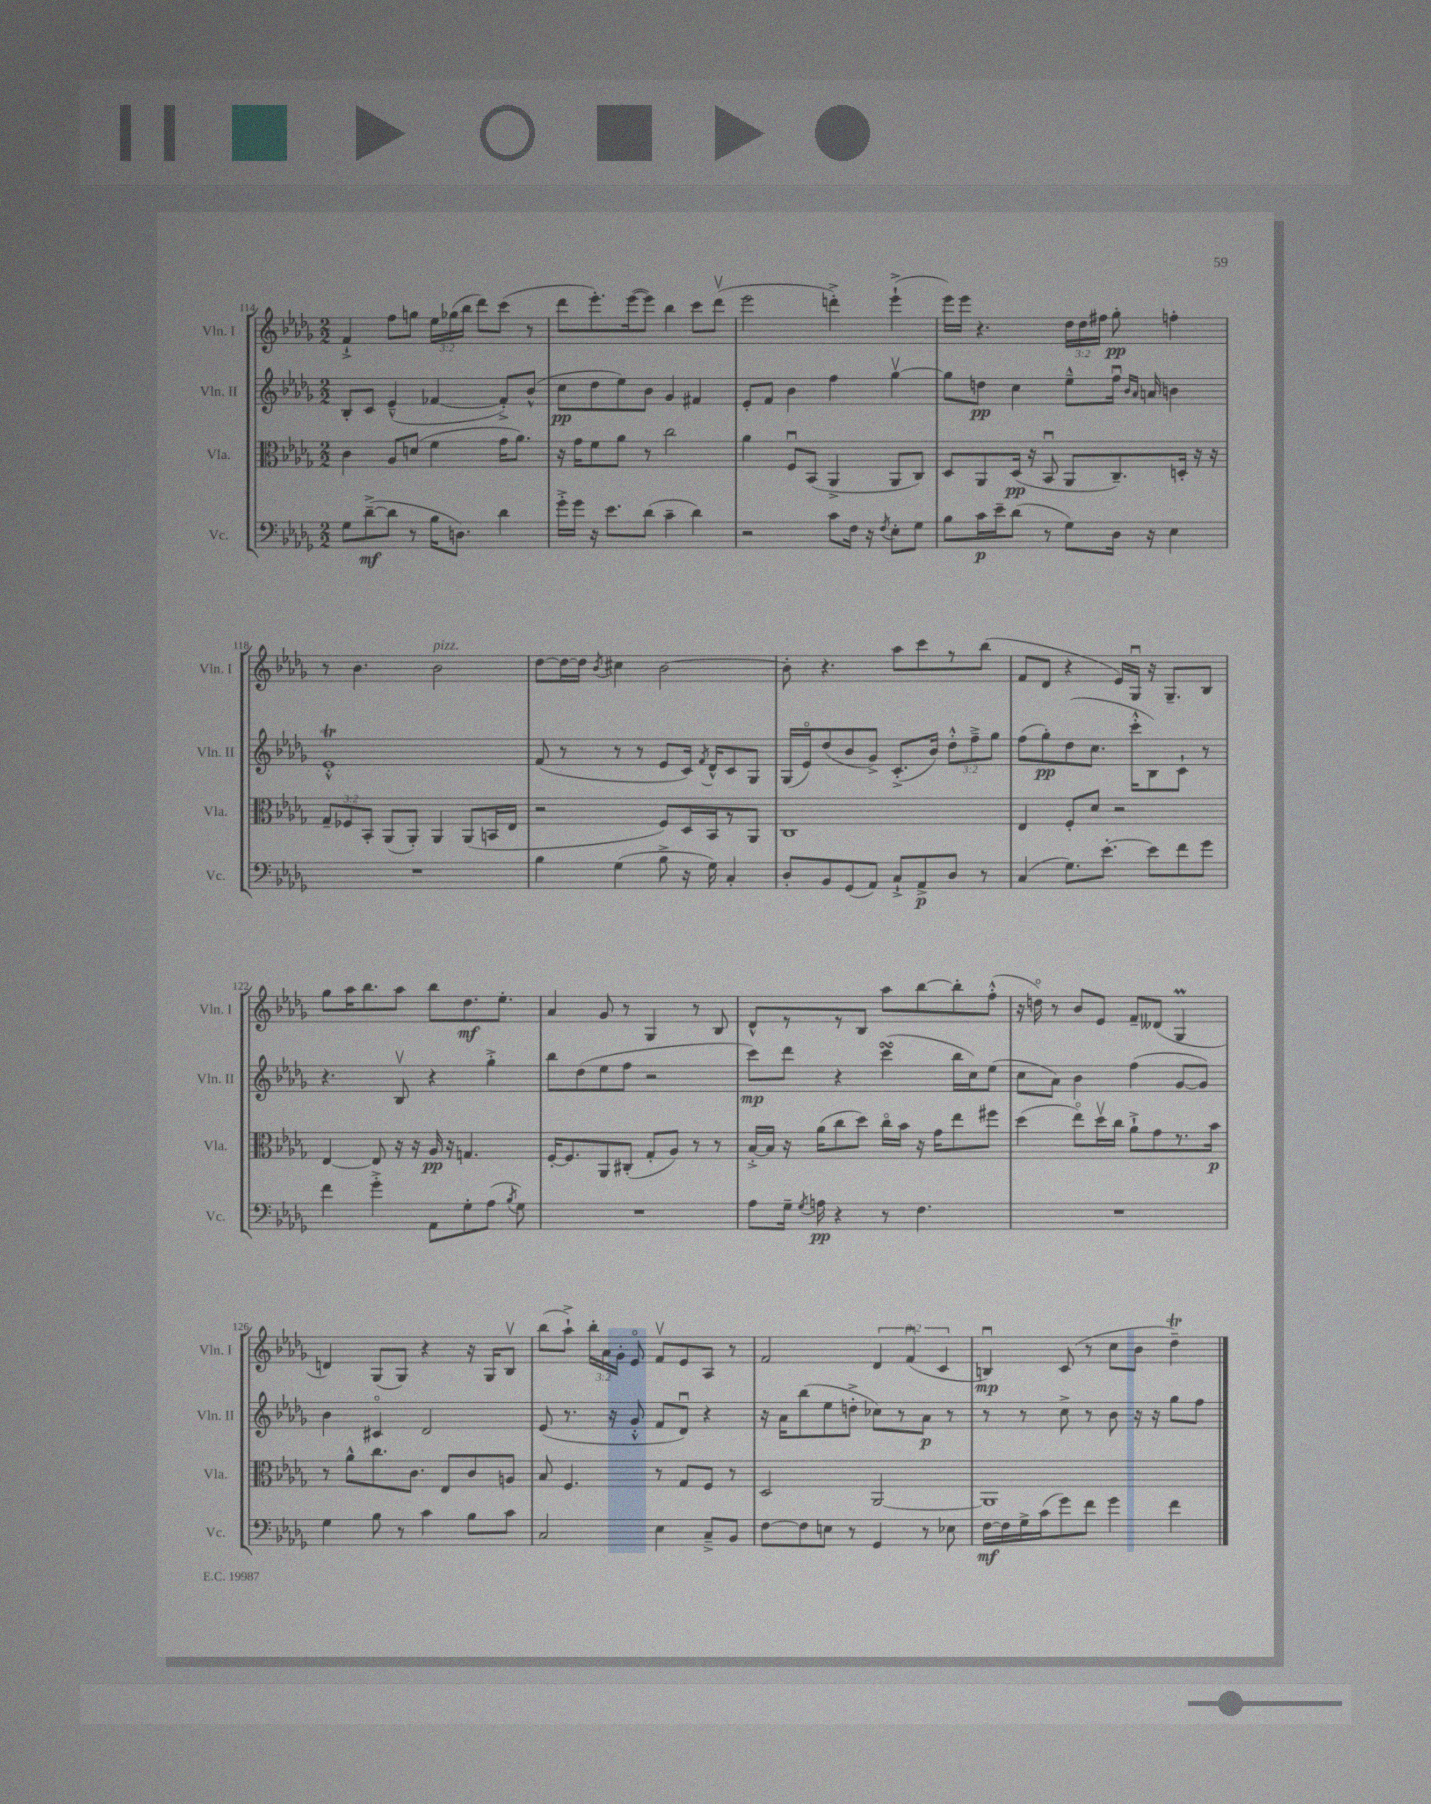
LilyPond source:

<<
\new StaffGroup <<
\new Staff = "s0" \with { instrumentName = "Vln. I" shortInstrumentName = "Vln. I" } {
    \clef treble \key des \major \numericTimeSignature \time 2/2 \override Staff.TupletNumber.text = #tuplet-number::calc-fraction-text
    \autoBeamOff f'4-!-> f''8[ g''8] \tuplet 3/2 { ees''16[ ges''16( bes''16] } des'''8[) c'''8]( r8 |
    des'''8[ ees'''8.-.) ees'''16~( ees'''8]) bes''4 c'''8[ des'''8]\upbow( |
    ees'''2 d'''4-.->) ees'''4-!->( |
    ees'''16[) ees'''16] r4. \tuplet 3/2 { des''16[ des''16 fis''16] } ges''8-.\pp f''4-. |
    r8 bes'4. bes'2^\markup { \italic "pizz." } |
    des''8[~ des''16~ des''16] \acciaccatura { bes'8 } cis''4 bes'2~ |
    bes'8-. r4. aes''8[ c'''8 r8 bes''8]( |
    f'8[ des'8] r4 ees'16[) ges16]\downbow r16 ges8.[-- bes8] |
    ges''8[ aes''16 bes''8. aes''8] bes''8[ des''8.\mf ees''8.]-. |
    aes'4 ges'8 r8 ges4 r8 bes8 |
    des'8[-^ r8 r8 bes8] aes''8[ bes''8~ bes''8-. f''8]-.-^( |
    r16 d''16\flageolet) r8 bes'8[ ees'8] f'8[-- deses'8]( ges4\prall |
    d'4) ges8[( ges8]) r4 r16 ges16[ bes8]\upbow |
    bes''8[( aes''8]-!->) \tuplet 3/2 { bes''16[-. aes'16 ges'16]-. } ees'8\flageolet f'8[\upbow ees'8 aes8] r8 |
    f'2 \tuplet 3/2 { des'4 f'4\downbow( c'4 } |
    b4\downbow\mp) c'8( r8 c''8[ bes'8] des''4--\trill) \bar "|." |
}
\new Staff = "s1" \with { instrumentName = "Vln. II" shortInstrumentName = "Vln. II" } {
    \clef treble \key des \major \numericTimeSignature \time 2/2 \override Staff.TupletNumber.text = #tuplet-number::calc-fraction-text
    \autoBeamOff bes8[-. c'8] ees'4---^( fes'4~ fes'8[-.->) bes'8]-^( |
    c''8[\pp des''8 ees''8) bes'8] ges'4 fis'4 |
    ees'8[-. f'8] bes'4 f''4 ges''4~\upbow |
    ges''8[ d''8]\pp c''4 ees''8[---^ f''16]\downbow \grace { bes'16[ aes'16] } a'16 b'4 |
    ees'1-.-^\trill |
    f'8( r8 r8 r8 ees'8[ c'16]) \acciaccatura { f'8 } des'16[-^ c'8 ges8] |
    ges16[( ees'16\flageolet) des''8( bes'8 ges'8]->) c'8.[-.->( bes'16]) \tuplet 3/2 { des''8[-.-^ f''8---> ges''8] } |
    f''8[( ges''8-.\pp) des''8( c''8.] c'''16[-.-^ bes8) c'8]-! r8 |
    r4. bes8\upbow r4 ges''4-.-> |
    bes''8[ des''8( ees''8 f''8] r2 |
    c'''8[\mp) des'''8] r4 c'''4\turn( bes''16[ c''16) ees''8]( |
    c''8[ aes'8]) bes'4 f''4( ges'8[~ ges'8]) |
    bes'4 cis'4\flageolet des'2 |
    ees'8( r8. r16 ges'8-.-^ f'8[ des'8]\downbow) r4 |
    r16 aes'16[ bes''8( ees''8 d''8]-.-> ces''8[) r8 aes'8]\p r8 |
    r8 r8 c''8-> r8 bes'8 r16 r16 ges''8[ f''8] \bar "|." |
}
\new Staff = "s2" \with { instrumentName = "Vla." shortInstrumentName = "Vla." } {
    \clef alto \key des \major \numericTimeSignature \time 2/2 \override Staff.TupletNumber.text = #tuplet-number::calc-fraction-text
    \autoBeamOff c'4 aes8[ d'8]( f'4 ges'16[ aes'8.]) |
    r16 ges'16[ f'8 aes'8] r8 c''2 |
    aes'4 f8[\downbow bes,8]( aes,4-> aes,8[ c8]) |
    des8[ aes,8 des16]\pp( r16 bes,8\downbow aes,8[ c8.--) d16]-. r16 r16 |
    \tuplet 3/2 { ges8[-- fes8 bes,8]-. } aes,8[( aes,8]-.) aes,4 aes,8[( b,16 ees16] |
    r2 f8[) des16 bes,16 r8 aes,8] |
    c1 |
    ees4 f8[-. des'8] r2 |
    ees4~ ees8 r16 r16 aes16\pp r16 g4. |
    f16[~-. f8. aes,8 cis8]-.( ges8[-. aes8]) r8 r8 |
    bes16[~-.-> bes16] r16 aes'16[( c''8 des''8]) c''16[\flageolet bes'16] r16 ges'16[ ees''8 fis''8] |
    des''4( ees''8[\flageolet) des''16\upbow c''16] aes'8[-!-> ges'8 r8. bes'16]\p |
    r8 aes'8[-^ c''8. c'8.] ees8[ c'8 a8] |
    bes8 f4. r8 ges8[ f8] r8 |
    des2 aes,2~ |
    aes,1 \bar "|." |
}
\new Staff = "s3" \with { instrumentName = "Vc." shortInstrumentName = "Vc." } {
    \clef bass \key des \major \numericTimeSignature \time 2/2
    \autoBeamOff ges8[ des'8~--->\mf( des'8] r8 bes16[ d8.]) des'4 |
    ges'16[-.-> ges'16] r16 ees'8.[ des'8]( c'4-- des'4) |
    r2 c'8[ f16] r16 \acciaccatura { f8 } ees8[-. ges8] |
    bes8[ c'16\p ees'16-- des'8]( r8 ges8[) des16] r16 ees4 |
    R1 |
    bes4 ges4( bes8-> r16 ges16) c4-. |
    des8[-. bes,8 ges,8( aes,8]) c8[-!-> aes,8->\p des8] r8 |
    c4( ges8.[) ees'8.]~-. ees'8[ f'8 ges'8] |
    f'4 ges'4-.-> aes,8[ ges8-. aes8]( \acciaccatura { bes8 } ges8) |
    R1 |
    aes8[ ges16]-- \acciaccatura { ges8 } a16\pp r4 r8 f4. |
    R1 |
    ges4 bes8 r8 c'4 bes8[ c'8] |
    c2 ees4 c8[---> bes,8] |
    f8[~ f8 e8] r8 ges,4 r8 ees8 |
    f16[~\mf f16 ges16-> c'16( ges'8) f'8] ges'4 f'4 \bar "|." |
}
>>
>>
\layout { \context { \Score currentBarNumber = #114 } }
